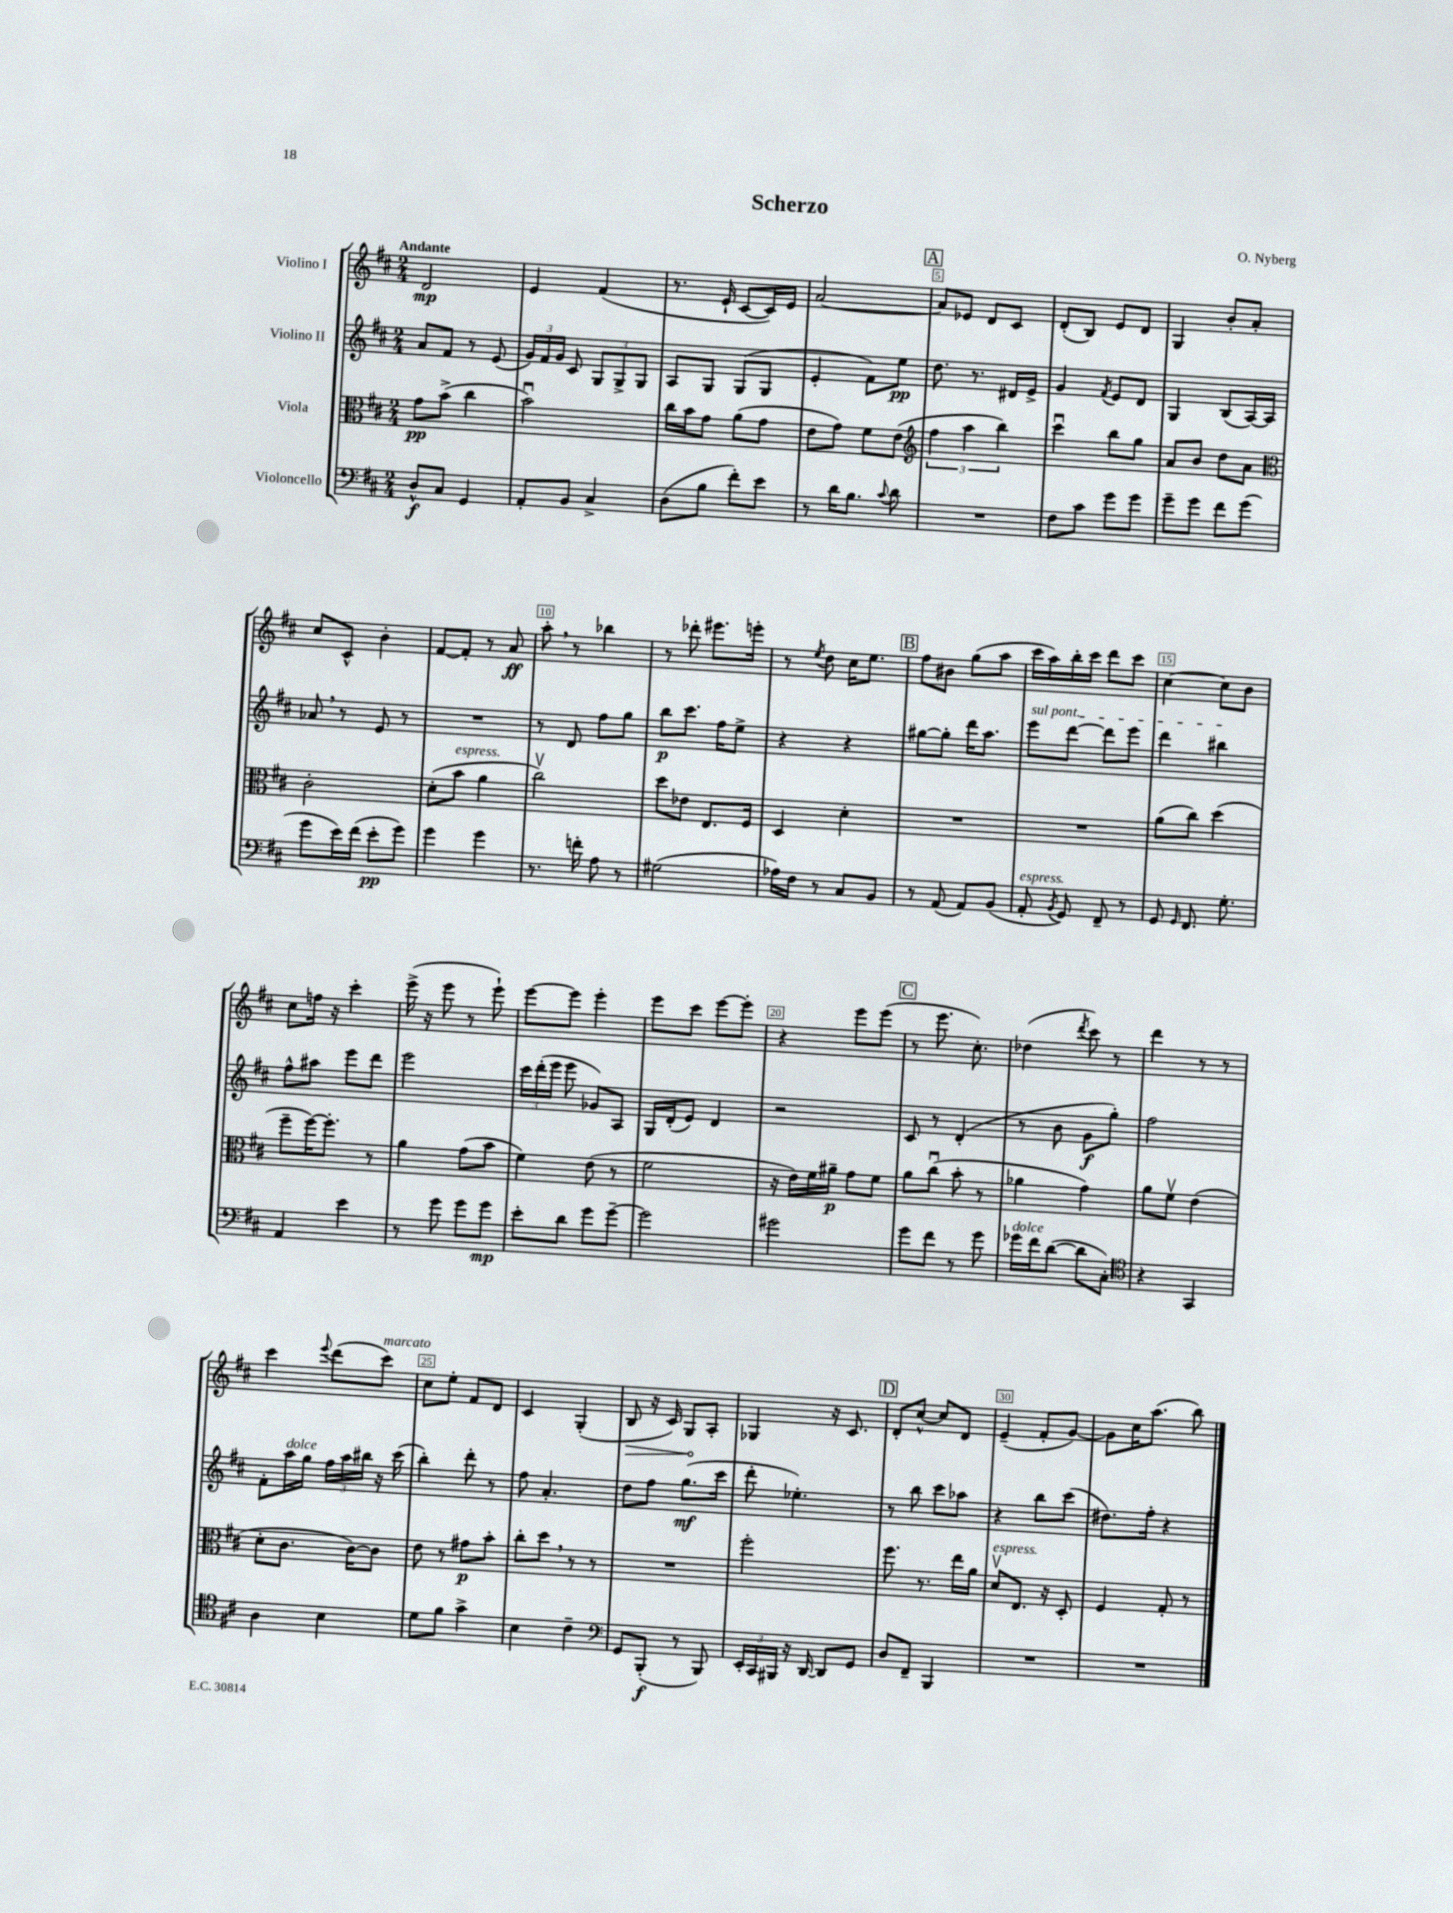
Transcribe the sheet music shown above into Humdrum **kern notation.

**kern	**dynam	**kern	**dynam	**kern	**dynam	**kern	**dynam
*part4	*part4	*part3	*part3	*part2	*part2	*part1	*part1
*staff4	*staff4	*staff3	*staff3	*staff2	*staff2	*staff1	*staff1
*I"Violoncello	*	*I"Viola	*	*I"Violino II	*	*I"Violino I	*
*clefF4	*	*clefC3	*	*clefG2	*	*clefG2	*
*k[f#c#]	*	*k[f#c#]	*	*k[f#c#]	*	*k[f#c#]	*
*M2/4	*	*M2/4	*	*M2/4	*	*M2/4	*
=1	=1	=1	=1	=1	=1	=1	=1
!	!	!	!	!	!	!LO:TX:a:B:t=Andante	!
8D^^/L	f	8g\L	pp	8a/L	.	2d/	mp
8C#/J	.	(8b^\J	.	8f#/J	.	.	.
4GG/	.	4cc#\	.	8r	.	.	.
.	.	.	.	(8e/	.	.	.
=2	=2	=2	=2	=2	=2	=2	=2
8AA'/L	.	2bu\)	.	24g/LL)	.	4e/	.
.	.	.	.	24f#/	.	.	.
.	.	.	.	24g/JJ	.	.	.
8BB/J	.	.	.	8c#/	.	.	.
4C#^/	.	.	.	12G/L	.	(4f#/	.
.	.	.	.	12G^/	.	.	.
.	.	.	.	12G/J	.	.	.
=3	=3	=3	=3	=3	=3	=3	=3
(8D\L	.	16cc#\LL	.	8A/L	.	8.r	.
.	.	16b\J	.	.	.	.	.
8B\J	.	8g\J	.	8G/J	.	.	.
.	.	.	.	.	.	16e`/	.
8f#'\L)	.	(8a\L	.	(8G/L	.	[8c#/L	.
8e\J	.	8g\J	.	8G/J	.	16c#/L])	.
.	.	.	.	.	.	16e/JJ	.
=4	=4	=4	=4	=4	=4	=4	=4
8r	.	8e\L	.	4e'/	.	[2a/	.
16d\KL	.	8g\J)	.	.	.	.	.
8.B\J	.	.	.	.	.	.	.
.	.	8f#\L	.	8f#\L)	.	.	.
8qqc#/	.	.	.	.	.	.	.
8d\	.	(8e\J	.	8ee\J	pp	.	.
!!LO:REH:place=s1:t=A
=5	=5	=5	=5	=5	=5	=5	=5
*	*	*clefG2	*	*	*	*	*
2r	.	6ff#\	.	8.dd\	.	8a/L]	.
.	.	.	.	.	.	8e-X/J	.
.	.	6aa\	.	.	.	.	.
.	.	.	.	8.r	.	.	.
.	.	.	.	.	.	8d/L	.
.	.	6bb\)	.	.	.	.	.
.	.	.	.	16d#X/LL	.	8c#/J	.
.	.	.	.	16e^/JJ	.	.	.
=6	=6	=6	=6	=6	=6	=6	=6
8F#\L	.	4ccc#u\	.	4g/	.	(8d'/L	.
8c#\J	.	.	.	.	.	8B/J)	.
.	.	.	.	8qf#/	.	.	.
8g\L	.	8bb\L	.	8e/L	.	8e/L	.
8g\J	.	8gg\J	.	8d/J	.	8d/J	.
=7	=7	=7	=7	=7	=7	=7	=7
8g~\L	.	8a/L	.	4G/	.	4G/	.
8g\J	.	8b/J	.	.	.	.	.
8f#\L	.	8dd\L	.	(8B/L	.	8b'/L	.
(8g\J	.	8a\J	.	[16A/L)	.	8a'/J	.
.	.	.	.	16A/JJ]	.	.	.
!!LO:LB:g=z
=8	=8	=8	=8	=8	=8	=8	=8
*	*	*clefC3	*	*	*	*	*
8g\L	.	2c#'\	.	8a-X,/	.	8cc#/L	.
16e\L)	.	.	.	8r	.	8c#^^/J	.
(16f#\JJ	.	.	.	.	.	.	.
8e'\L	pp	.	.	8e/	.	4b'\	.
8g\J)	.	.	.	8r	.	.	.
=9	=9	=9	=9	=9	=9	=9	=9
4g\	.	(8d'\L	.	2r	.	[8f#/L	.
!	!	!LO:TX:a:i:t=espress.	!	!	!	!	!
.	.	8b\J	.	.	.	8f#'/J]	.
4g\	.	4a\	.	.	.	8r	.
.	.	.	.	.	.	8a/	ff
=10	=10	=10	=10	=10	=10	=10	=10
8.r	.	2cc#v\)	.	8r	.	8aa',\	.
.	.	.	.	8d/	.	8r	.
16fn'\	.	.	.	.	.	.	.
8A\	.	.	.	8ff#\L	.	4bb-X\	.
8r	.	.	.	8gg\J	.	.	.
=11	=11	=11	=11	=11	=11	=11	=11
(2G#X\	.	8dd\L	.	8bb\L	p	8r	.
.	.	8e-X\J	.	8.ccc#\J	.	8ddd-X'\	.
.	.	8.E/L	.	.	.	8.eee#X\L	.
.	.	.	.	16ff#\KL	.	.	.
.	.	.	.	8ee^\J	.	.	.
.	.	16F#/Jk	.	.	.	16eeen'\Jk	.
=12	=12	=12	=12	=12	=12	=12	=12
16A-X\LL)	.	4D/	.	4r	.	8r	.
16F#\JJ	.	.	.	.	.	.	.
.	.	.	.	.	.	8qee/	.
8r	.	.	.	.	.	8dd\	.
8C#/L	.	4d'\	.	4r	.	16cc#\KL	.
.	.	.	.	.	.	8.ee\J	.
8BB/J	.	.	.	.	.	.	.
!!LO:REH:place=s1:t=B
=13	=13	=13	=13	=13	=13	=13	=13
8r	.	2r	.	[8gg#X\L	.	8ff#\L	.
(8AA/	.	.	.	8gg#'\J]	.	8b#X\J	.
8AA/L)	.	.	.	16ddd\KL	.	(8gg\L	.
.	.	.	.	8.aa\J	.	.	.
(8BB/J	.	.	.	.	.	8aa\J	.
=14	=14	=14	=14	=14	=14	=14	=14
!	!	!	!	!LO:TX:a:i:t=sul pont.	!	!	!
!LO:TX:a:i:t=espress.	!	!	!	!	!	!	!
8AA'/	.	2r	.	8eee\L	.	16ccc#\LL	.
.	.	.	.	.	.	16aa\)	.
8qBB/	.	.	.	.	.	.	.
8GG/)	.	.	.	[8ddd\J	.	16bb'\	.
.	.	.	.	.	.	16ccc#\JJ	.
8FF#~/	.	.	.	8ddd\L]	.	8ddd\L	.
8r	.	.	.	8eee\J	.	8ccc#\J	.
=15	=15	=15	=15	=15	=15	=15	=15
8GG/	.	(8a\L	.	4ddd\	.	[4cc#\	.
16qqGG/	.	.	.	.	.	.	.
8.FF#/	.	8cc#\J)	.	.	.	.	.
.	.	(4dd\	.	4bb#X\	.	8cc#\L]	.
8.G'\	.	.	.	.	.	.	.
.	.	.	.	.	.	8b\J	.
!!LO:LB:g=z
=16	=16	=16	=16	=16	=16	=16	=16
4AA/	.	8ff#~\L	.	8ff#^^\L	.	8cc#\L	.
.	.	[16ff#\K)	.	8aa#X\J	.	16ffn\Jk	.
.	.	8.ff#'\J]	.	.	.	16r	.
4e\	.	.	.	8eee\L	.	4ccc#'\	.
.	.	8r	.	8ddd\J	.	.	.
=17	=17	=17	=17	=17	=17	=17	=17
8r	.	4a\	.	2eee\	.	(16eee^\	.
.	.	.	.	.	.	16r	.
8g\	.	.	.	.	.	8eee\	.
8g\L	.	(8g\L	.	.	.	8r	.
8g\J	mp	8b\J	.	.	.	8eee`\)	.
=18	=18	=18	=18	=18	=18	=18	=18
8e'\L	.	4f#\)	.	24ccc#\LL	.	[8eee\L	.
.	.	.	.	(24ddd'\	.	.	.
.	.	.	.	24eee\JJ	.	.	.
8d\J	.	.	.	8eee\	.	8eee\J]	.
8g\L	.	(8e\	.	8g-X/L)	.	4eee'\	.
[8g~\J	.	8r	.	8A/J	.	.	.
=19	=19	=19	=19	=19	=19	=19	=19
2g\]	.	2f#\	.	16G/LL	.	8eee\L	.
.	.	.	.	(16d'/J	.	.	.
.	.	.	.	8e/J)	.	8ccc#\J	.
.	.	.	.	4d/	.	[8eee\L	.
.	.	.	.	.	.	8eee'\J]	.
=20	=20	=20	=20	=20	=20	=20	=20
2g#X\	.	16r	.	2r	.	4r	.
.	.	16e\LL)	.	.	.	.	.
.	.	16f#\	.	.	.	.	.
.	.	16a#X~\JJ	p	.	.	.	.
.	.	8g\L	.	.	.	8eee\L	.
.	.	8f#\J	.	.	.	(8eee\J	.
!!LO:REH:place=s1:t=C
=21	=21	=21	=21	=21	=21	=21	=21
8g\L	.	8a\L	.	8c#/	.	8r	.
8f#\J	.	(8cc#u\J	.	8r	.	8.eee\	.
8r	.	8b'\	.	(4d'/	.	.	.
.	.	.	.	.	.	8.cc#'\)	.
8g\	.	8r	.	.	.	.	.
=22	=22	=22	=22	=22	=22	=22	=22
!LO:TX:a:i:t=dolce	!	!	!	!	!	!	!
16g-X\LL	.	4a-X\	.	8r	.	(4dd-X\	.
16f#\J	.	.	.	.	.	.	.
([8d\J	.	.	.	8b\	.	.	.
.	.	.	.	.	.	8qddd/	.
8d\L]	.	4g\)	.	8g\L	f	8ccc#\)	.
8C#'\J)	.	.	.	8gg'\J)	.	8r	.
=23	=23	=23	=23	=23	=23	=23	=23
*clefC4	*	*	*	*	*	*	*
4r	.	8a\L	.	2ff#\	.	4ddd\	.
.	.	8f#v\J	.	.	.	.	.
4GG/	.	(4e\	.	.	.	8r	.
.	.	.	.	.	.	8r	.
!!LO:LB:g=z
=24	=24	=24	=24	=24	=24	=24	=24
4A\	.	8d'\L	.	8f#'\L	.	4ccc#\	.
!	!	!	!	!LO:TX:a:i:t=dolce	!	!	!
.	.	8.c#\J	.	16aa\L	.	.	.
.	.	.	.	16gg\JJ	.	.	.
.	.	.	.	.	.	8qqeee/	.
4B\	.	.	.	24ff#\LL	.	(8ddd\L	.
.	.	.	.	24aa\	.	.	.
.	.	[16c#\KL)	.	.	.	.	.
.	.	.	.	24bb#X\JJ	.	.	.
!	!	!	!	!	!	!LO:TX:a:i:t=marcato	!
.	.	8c#\J]	.	16r	.	8ccc#\J)	.
.	.	.	.	(16ccc#\	.	.	.
=25	=25	=25	=25	=25	=25	=25	=25
8d\L	.	8e\	.	4bb'\)	.	8cc#\L	.
8f#\J	.	8r	.	.	.	8ee'\J	.
4g^\	.	8g#X\L	p	8ddd'\	.	8f#/L	.
.	.	8b'\J	.	8r	.	8d/J	.
=26	=26	=26	=26	=26	=26	=26	=26
4B\	.	8cc#'\L	.	8ff#\	.	4c#/	.
.	.	8dd,\J	.	4.a'/	.	.	.
4c#~\	.	8r	.	.	.	(4G'/	.
.	.	8r	.	.	.	.	.
=27	=27	=27	=27	=27	=27	=27	=27
*clefF4	*	*	*	*	*	*	*
!	!	!	!	!	!	!	!LO:HP:b
8GG/L	.	2r	.	8dd\L	.	8B/	>
(8BBB'/J	f	.	.	8ff#\J	.	16r	.
.	.	.	.	.	.	16c#/)	.
8r	.	.	.	(8.gg\L	mf	8G/L	.
8BBB/)	.	.	.	.	.	8A'/J	]
.	.	.	.	16ccc#\Jk	.	.	.
=28	=28	=28	=28	=28	=28	=28	=28
24EE'/LL	.	2ff#'\	.	8ddd'\	.	4G-X/	.
24CC#/	.	.	.	.	.	.	.
24BBB#X/JJ	.	.	.	.	.	.	.
16r	.	.	.	4.ee-X'\)	.	.	.
[16DD/	.	.	.	.	.	.	.
8DD/L]	.	.	.	.	.	16r	.
.	.	.	.	.	.	8.c#/	.
8GG/J	.	.	.	.	.	.	.
!!LO:REH:place=s1:t=D
=29	=29	=29	=29	=29	=29	=29	=29
8D/L	.	8.ff#\	.	8r	.	8d'/L	.
8FF#~/J	.	.	.	8bb\	.	[8cc#^^/J	.
.	.	8.r	.	.	.	.	.
4BBB/	.	.	.	8ccc#\L	.	8cc#/L]	.
.	.	16ee\LL	.	8aa-X\J	.	8d/J	.
.	.	16a\JJ	.	.	.	.	.
=30	=30	=30	=30	=30	=30	=30	=30
!	!	!LO:TX:a:i:t=espress.	!	!	!	!	!
2r	.	8dv/L	.	4r	.	(4e~/	.
.	.	8.E/J	.	.	.	.	.
.	.	.	.	8bb\L	.	8f#'/L	.
.	.	16r	.	.	.	.	.
.	.	8D'/	.	(8ccc#\J	.	[8g/J)	.
=31	=31	=31	=31	=31	=31	=31	=31
2r	.	4F#/	.	8.dd#X\L)	.	8g\L]	.
.	.	.	.	.	.	16cc#\K	.
.	.	.	.	16ff#'\Jk	.	(8.aa\J	.
.	.	8G'/	.	4r	.	.	.
.	.	8r	.	.	.	8bb\)	.
==	==	==	==	==	==	==	==
*-	*-	*-	*-	*-	*-	*-	*-
